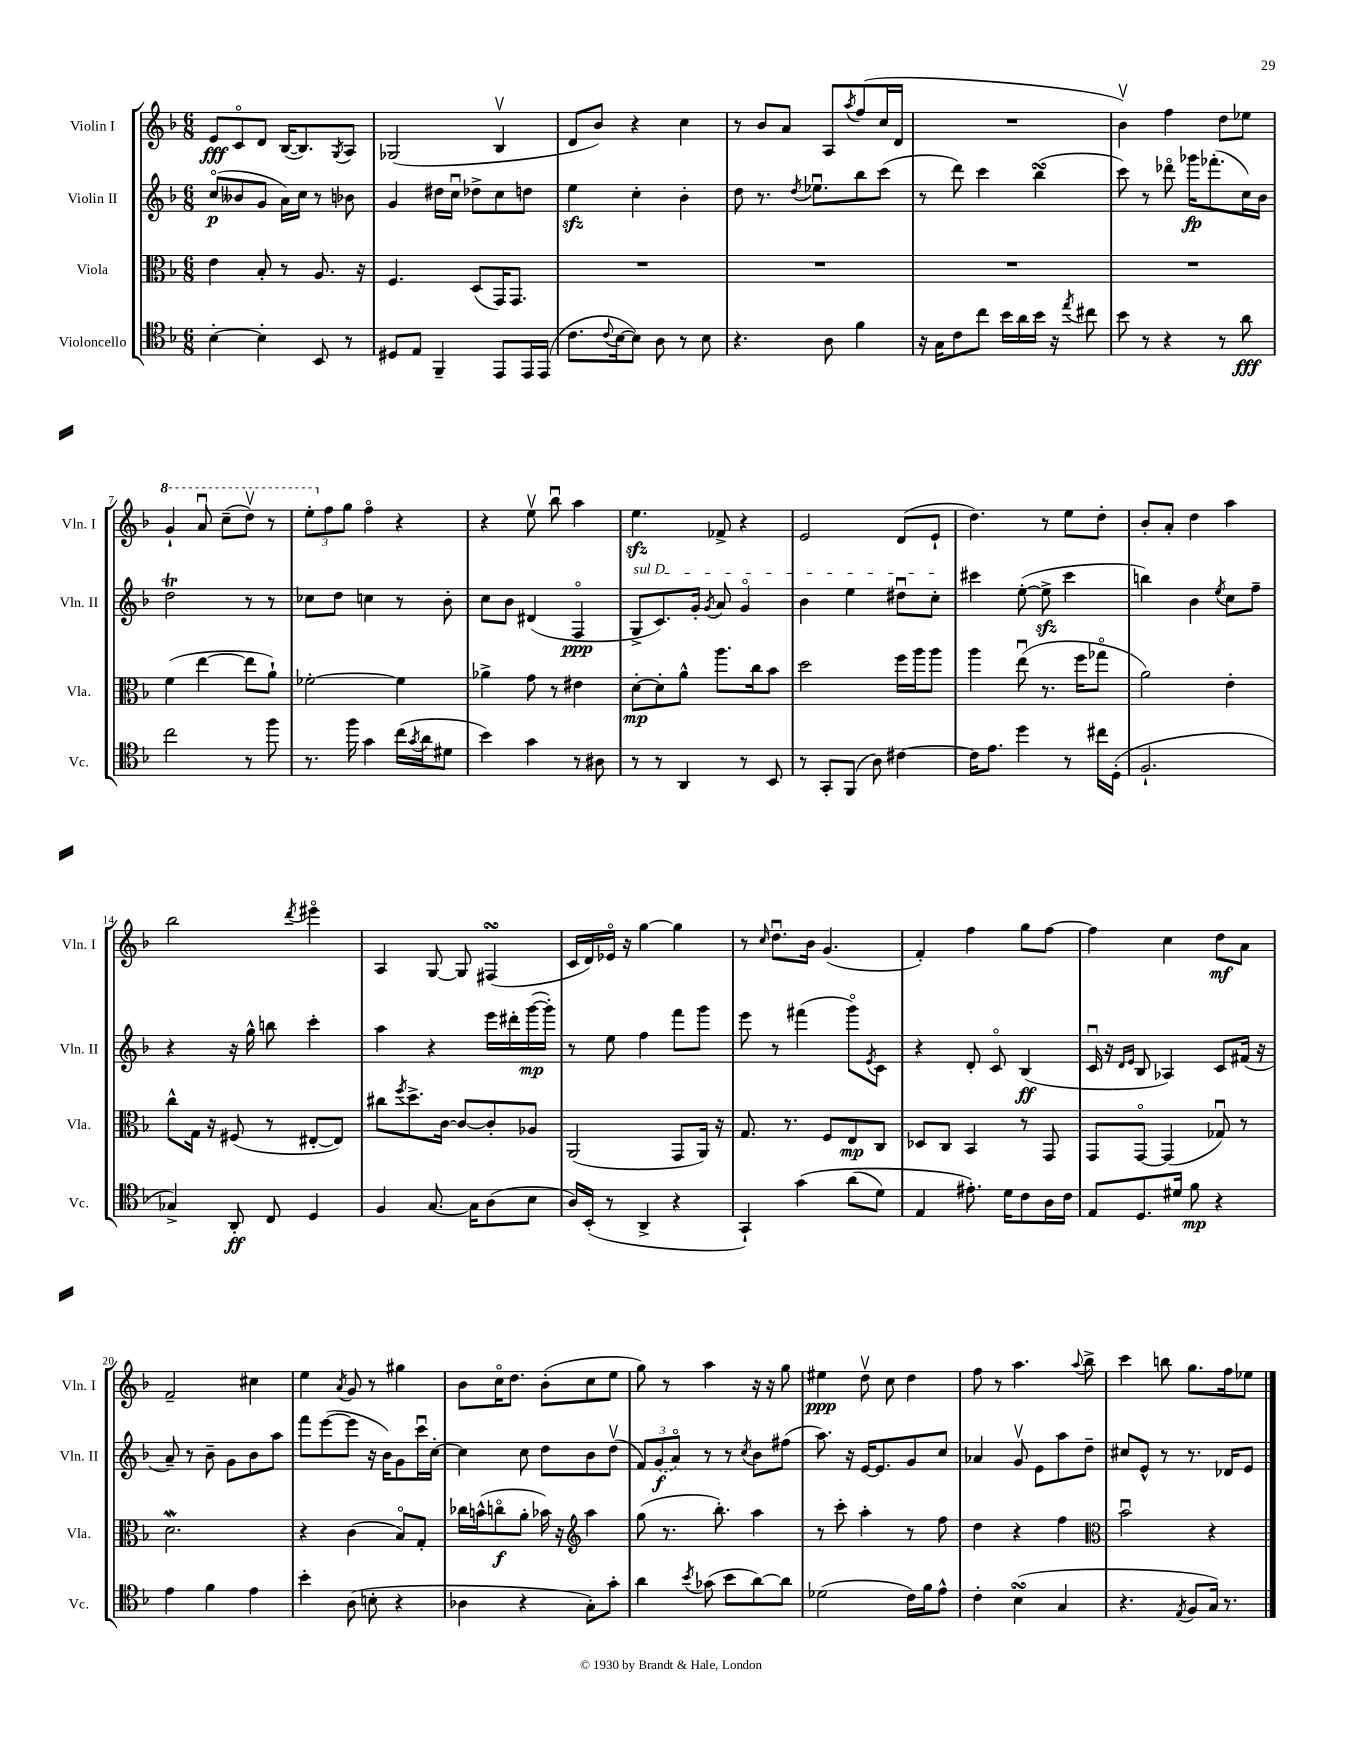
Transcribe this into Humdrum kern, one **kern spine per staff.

**kern	**dynam	**kern	**dynam	**kern	**dynam	**kern	**dynam
*part4	*part4	*part3	*part3	*part2	*part2	*part1	*part1
*staff4	*staff4	*staff3	*staff3	*staff2	*staff2	*staff1	*staff1
*I"Violoncello	*	*I"Viola	*	*I"Violin II	*	*I"Violin I	*
*I'Vc.	*	*I'Vla.	*	*I'Vln. II	*	*I'Vln. I	*
*clefC4	*	*clefC3	*	*clefG2	*	*clefG2	*
*k[b-]	*	*k[b-]	*	*k[b-]	*	*k[b-]	*
*M6/8	*	*M6/8	*	*M6/8	*	*M6/8	*
=1	=1	=1	=1	=1	=1	=1	=1
[4B-'\	.	4e\	.	(8cc/L	p	8e/L	fff
.	.	.	.	8b--X/	.	8c/	.
4B-'\]	.	8B-'/	.	8g/J	.	8d/J	.
.	.	8r	.	16a\LL)	.	([16B-/KL	.
.	.	.	.	16cc\JJ	.	8.B-/])	.
8BB-/	.	8.A/	.	8r	.	.	.
.	.	.	.	.	.	8qG/	.
8r	.	.	.	8b-X\	.	8A/J	.
.	.	16r	.	.	.	.	.
=2	=2	=2	=2	=2	=2	=2	=2
8D#X/L	.	4.F/	.	4g/	.	(2G-X/	.
8E/J	.	.	.	.	.	.	.
4FF~/	.	.	.	16dd#X\LL	.	.	.
.	.	.	.	16ccu\JJ	.	.	.
.	.	(8D/L	.	8dd-X^\L	.	.	.
8EE/L	.	16GG/K)	.	8cc\	.	4B-v/	.
.	.	8.GG/J	.	.	.	.	.
16EE/L	.	.	.	8ddn\J	.	.	.
(16EE/JJ	.	.	.	.	.	.	.
=3	=3	=3	=3	=3	=3	=3	=3
8.c\L	.	2.r	.	4eezz\	.	8d/L	.
.	.	.	.	.	.	8b-/J)	.
8qqc/	.	.	.	.	.	.	.
[16B-\k	.	.	.	.	.	.	.
8B-\J])	.	.	.	4cc'\	.	4r	.
8A\	.	.	.	.	.	.	.
8r	.	.	.	4b-'\	.	4cc\	.
8B-\	.	.	.	.	.	.	.
=4	=4	=4	=4	=4	=4	=4	=4
4.r	.	2.r	.	8dd\	.	8r	.
.	.	.	.	8.r	.	8b-/L	.
.	.	.	.	.	.	8a/J	.
.	.	.	.	8qdd/	.	.	.
.	.	.	.	8.ee-Xu\L	.	.	.
8A\	.	.	.	.	.	8A/L	.
.	.	.	.	.	.	8qaa/	.
4f\	.	.	.	8bb-\	.	(8ff/	.
.	.	.	.	(8ccc\J	.	16cc/L	.
.	.	.	.	.	.	16d/JJ	.
=5	=5	=5	=5	=5	=5	=5	=5
16r	.	2.r	.	8r	.	2.r	.
16G\KL	.	.	.	.	.	.	.
8c\	.	.	.	8ddd\)	.	.	.
8cc\J	.	.	.	4ccc\	.	.	.
16b-\LL	.	.	.	.	.	.	.
16a\	.	.	.	.	.	.	.
16b-\JJ	.	.	.	(4bb-sSSs\	.	.	.
16r	.	.	.	.	.	.	.
8qee/	.	.	.	.	.	.	.
8cc#X\	.	.	.	.	.	.	.
=6	=6	=6	=6	=6	=6	=6	=6
8b-\	.	2.r	.	8ccc\)	.	4b-v\)	.
8r	.	.	.	8r	.	.	.
4r	.	.	.	8ddd-X\	.	4ff\	.
.	.	.	.	16ggg-X\KL	fp	.	.
.	.	.	.	(8.fff-X'\	.	.	.
8r	.	.	.	.	.	8dd\L	.
8a\	fff	.	.	16cc\L)	.	8ee-X\J	.
.	.	.	.	16b-\JJ	.	.	.
!!LO:LB:g=z
=7	=7	=7	=7	=7	=7	=7	=7
*	*	*	*	*	*	*8va	*
2cc\	.	(4f\	.	2ddT\	.	4gg`/	.
.	.	[4ee\	.	.	.	8aau/	.
.	.	.	.	.	.	(8ccc~\L	.
8r	.	8ee\L]	.	8r	.	8dddv\J)	.
8ff\	.	8a`\J)	.	8r	.	8r	.
=8	=8	=8	=8	=8	=8	=8	=8
8.r	.	[2f-X'\	.	8cc-X\L	.	12eee'\L	.
*	*	*	*	*	*	*X8va	*
.	.	.	.	.	.	12ff\	.
.	.	.	.	8dd\J	.	.	.
.	.	.	.	.	.	12gg\J	.
16ff\	.	.	.	.	.	.	.
4g\	.	.	.	4ccn\	.	4ff\	.
(16cc\LL	.	4f-\]	.	8r	.	4r	.
8qg/	.	.	.	.	.	.	.
16a\J	.	.	.	.	.	.	.
8d#X\J	.	.	.	8b-'\	.	.	.
=9	=9	=9	=9	=9	=9	=9	=9
4b-\)	.	4a-X^\	.	8cc\L	.	4r	.
.	.	.	.	8b-\J	.	.	.
4g\	.	8g\	.	(4d#X/	.	8eev\	.
.	.	8r	.	.	.	8bb-u\	.
8r	.	4e#X\	.	4F/	ppp	4aa\	.
8A#X\	.	.	.	.	.	.	.
=10	=10	=10	=10	=10	=10	=10	=10
!	!	!	!	!LO:TX:a:i:t=sul D	!	!	!
8r	.	[8d'\L	mp	8G^/L	.	4.eezz\	.
8r	.	8d'\]	.	8.c/)	.	.	.
4AA/	.	8a^^\J	.	.	.	.	.
.	.	.	.	16g'/Jk	.	.	.
.	.	.	.	8qg/	.	.	.
.	.	8.aa\L	.	8a/	.	8f-X^/	.
8r	.	.	.	4g/	.	4r	.
.	.	16cc\k	.	.	.	.	.
8BB-/	.	8b-\J	.	.	.	.	.
=11	=11	=11	=11	=11	=11	=11	=11
8r	.	2dd\	.	4b-\	.	2e/	.
8GG'/L	.	.	.	.	.	.	.
(8FF/J	.	.	.	4ee\	.	.	.
8A\)	.	.	.	.	.	.	.
[4c#X\	.	16ff\LL	.	8dd#Xu\L	.	(8d/L	.
.	.	16aa\J	.	.	.	.	.
.	.	8aa\J	.	8cc'\J	.	8e`/J	.
=12	=12	=12	=12	=12	=12	=12	=12
16c#\KL]	.	4aa\	.	4ccc#X\	.	4.dd\)	.
8.e\J	.	.	.	.	.	.	.
4dd\	.	(8eeu\	.	([8ee'\	.	.	.
.	.	8.r	.	8eezz^\]	.	8r	.
8r	.	.	.	4ccc#\	.	8ee\L	.
.	.	16ff\KL	.	.	.	.	.
16cc#X\LL	.	8gg-X\J	.	.	.	8dd'\J	.
(16D'\JJ	.	.	.	.	.	.	.
=13	=13	=13	=13	=13	=13	=13	=13
2.F`/	.	2a\)	.	4bbn\)	.	8b-'/L	.
.	.	.	.	.	.	8a'/J	.
.	.	.	.	4b-\	.	4dd\	.
.	.	.	.	8qee/	.	.	.
.	.	4e'\	.	8cc\L	.	4aa\	.
.	.	.	.	8ff~\J	.	.	.
!!LO:LB:g=z
=14	=14	=14	=14	=14	=14	=14	=14
4G-X^/)	.	8cc^^\L	.	4r	.	2bb-\	.
.	.	16G\Jk	.	.	.	.	.
.	.	16r	.	.	.	.	.
8AA'/	ff	(8F#X/	.	16r	.	.	.
.	.	.	.	16gg^^\	.	.	.
8C/	.	8r	.	8bbn\	.	.	.
.	.	.	.	.	.	8qddd/	.
4D/	.	[8E#X'/L	.	4ccc'\	.	4eee#X\	.
.	.	8E#/J])	.	.	.	.	.
=15	=15	=15	=15	=15	=15	=15	=15
4F/	.	8cc#X\L	.	4aa\	.	4A/	.
.	.	8qff/	.	.	.	.	.
.	.	8.dd^\	.	.	.	.	.
[8.G/	.	.	.	4r	.	[8G/	.
.	.	[16c\Jk	.	.	.	.	.
.	.	8c/L_	.	.	.	8G/]	.
16G\KL]	.	.	.	.	.	.	.
(8A\	.	8c'/]	.	16eee\LL	.	(4F#XsSsS/	.
.	.	.	.	16ddd#X'\	.	.	.
8B-\J	.	8A-X/J	.	([16ggg\	mp	.	.
.	.	.	.	16ggg'\JJ])	.	.	.
=16	=16	=16	=16	=16	=16	=16	=16
16A/LL)	.	(2AA/	.	8r	.	16c/LL	.
(16BB-'/JJ	.	.	.	.	.	16d/)	.
8r	.	.	.	8ee\	.	16e-X/JJ	.
.	.	.	.	.	.	16r	.
4AA^/	.	.	.	4ff\	.	[4gg\	.
4r	.	8GG/L	.	8fff\L	.	4gg\]	.
.	.	16AA/Jk)	.	8ggg\J	.	.	.
.	.	16r	.	.	.	.	.
=17	=17	=17	=17	=17	=17	=17	=17
4GG`/)	.	8.G/	.	8eee\	.	8r	.
.	.	.	.	.	.	16qqcc/	.
.	.	.	.	8r	.	8.ddu\L	.
.	.	8.r	.	.	.	.	.
(4g\	.	.	.	(4fff#X\	.	.	.
.	.	.	.	.	.	16b-\Jk	.
.	.	8F/L	.	.	.	(4.g/	.
(8a\L	.	8E/	mp	8ggg\L)	.	.	.
.	.	.	.	8qe/	.	.	.
8d\J)	.	8C/J	.	8c\J	.	.	.
=18	=18	=18	=18	=18	=18	=18	=18
4E/	.	8D-X/L	.	4r	.	4f'/)	.
.	.	8C/J	.	.	.	.	.
8.e#X'\)	.	4BB-/	.	8d'/	.	4ff\	.
.	.	.	.	8c/	.	.	.
16d\KL	.	.	.	.	.	.	.
8c\	.	8r	.	(4B-/	ff	8gg\L	.
16A\L	.	8GG/	.	.	.	[8ff\J	.
16c\JJ	.	.	.	.	.	.	.
=19	=19	=19	=19	=19	=19	=19	=19
8E/L	.	8GG/L	.	16cu/	.	4ff\]	.
.	.	.	.	16r	.	.	.
.	.	.	.	16qqd/LL	.	.	.
.	.	.	.	16qqe/JJ	.	.	.
8.D/	.	[8GG/J	.	8B-/	.	.	.
.	.	(4GG/]	.	4A-X/)	.	4cc\	.
16d#X/Jk	.	.	.	.	.	.	.
8f\	mp	.	.	.	.	.	.
4r	.	8G-Xu/)	.	8c/L	.	8dd\L	mf
.	.	8r	.	(16f#X/Jk	.	8a\J	.
.	.	.	.	16r	.	.	.
!!LO:LB:g=z
=20	=20	=20	=20	=20	=20	=20	=20
4e\	.	2.dW\	.	8a~/)	.	2f~/	.
.	.	.	.	8r	.	.	.
4f\	.	.	.	8b-~\	.	.	.
.	.	.	.	8g\L	.	.	.
4e\	.	.	.	8b-\	.	4cc#X\	.
.	.	.	.	8aa\J	.	.	.
=21	=21	=21	=21	=21	=21	=21	=21
4b-'\	.	4r	.	8fff\L	.	4ee\	.
.	.	.	.	([8eee\	.	.	.
.	.	.	.	.	.	8qa/	.
(8A\	.	(4c\	.	8eee\J]	.	8g/	.
8Bn'\	.	.	.	16r	.	8r	.
.	.	.	.	16b-\KL)	.	.	.
4r	.	8B-/L)	.	8g\	.	4gg#X\	.
.	.	8G'/J	.	16cccu\L	.	.	.
.	.	.	.	[16cc'\JJ	.	.	.
=22	=22	=22	=22	=22	=22	=22	=22
4A-X\	.	16cc-X\LL	.	4cc\]	.	8b-\L	.
.	.	(16bn^^\J	.	.	.	.	.
.	.	8ccn\	f	.	.	16cc\K	.
.	.	.	.	.	.	8.dd\J	.
4r	.	8a'\J	.	8cc\	.	.	.
.	.	16b-X\)	.	8dd\L	.	(8b-'\L	.
.	.	16r	.	.	.	.	.
*	*	*clefG2	*	*	*	*	*
8G'\L)	.	4aa\	.	8b-\	.	8cc\	.
8g'\J	.	.	.	(8ddv\J	.	8ee\J	.
=23	=23	=23	=23	=23	=23	=23	=23
4a\	.	(8gg\	.	12f/L)	.	8gg\)	.
.	.	.	.	(12g/	f	.	.
.	.	8.r	.	.	.	8r	.
.	.	.	.	12a/J)	.	.	.
8qb-/	.	.	.	.	.	.	.
(8g-X\	.	.	.	8r	.	4aa\	.
.	.	8.bb-'\)	.	.	.	.	.
8b-\L	.	.	.	8r	.	.	.
.	.	.	.	8qcc/	.	.	.
[8a\)	.	4aa\	.	8b-\L	.	16r	.
.	.	.	.	.	.	16r	.
8a\J]	.	.	.	(8ff#X\J	.	8gg\	.
=24	=24	=24	=24	=24	=24	=24	=24
(2d-X\	.	8r	.	8.aa\)	.	4ee#X\	ppp
.	.	8ccc'\	.	.	.	.	.
.	.	.	.	16r	.	.	.
.	.	4aa'\	.	[16e/KL	.	8ddv\	.
.	.	.	.	8.e/]	.	.	.
.	.	.	.	.	.	8cc\	.
16c\LL)	.	8r	.	8g/	.	4dd\	.
16f\J	.	.	.	.	.	.	.
8e^^\J	.	8ff\	.	8cc/J	.	.	.
=25	=25	=25	=25	=25	=25	=25	=25
4c'\	.	4dd\	.	4a-X/	.	8ff\	.
.	.	.	.	.	.	8r	.
(4B-sSSs\	.	4r	.	8gv/	.	4.aa\	.
.	.	.	.	8e\L	.	.	.
4G/	.	4ff\	.	8aa\	.	.	.
.	.	.	.	.	.	8qqaa/	.
.	.	.	.	8dd~\J	.	8bb-^\	.
=26	=26	=26	=26	=26	=26	=26	=26
*	*	*clefC3	*	*	*	*	*
4.r	.	2b-u\	.	8cc#X/L	.	4ccc\	.
.	.	.	.	8e^^/J	.	.	.
.	.	.	.	8r	.	8bbn\	.
8qE/	.	.	.	.	.	.	.
8F/L	.	.	.	8.r	.	8.gg\L	.
16G/Jk)	.	4r	.	.	.	.	.
8.r	.	.	.	16d-X/KL	.	16ff\k	.
.	.	.	.	8e/J	.	8ee-X\J	.
==	==	==	==	==	==	==	==
*-	*-	*-	*-	*-	*-	*-	*-
